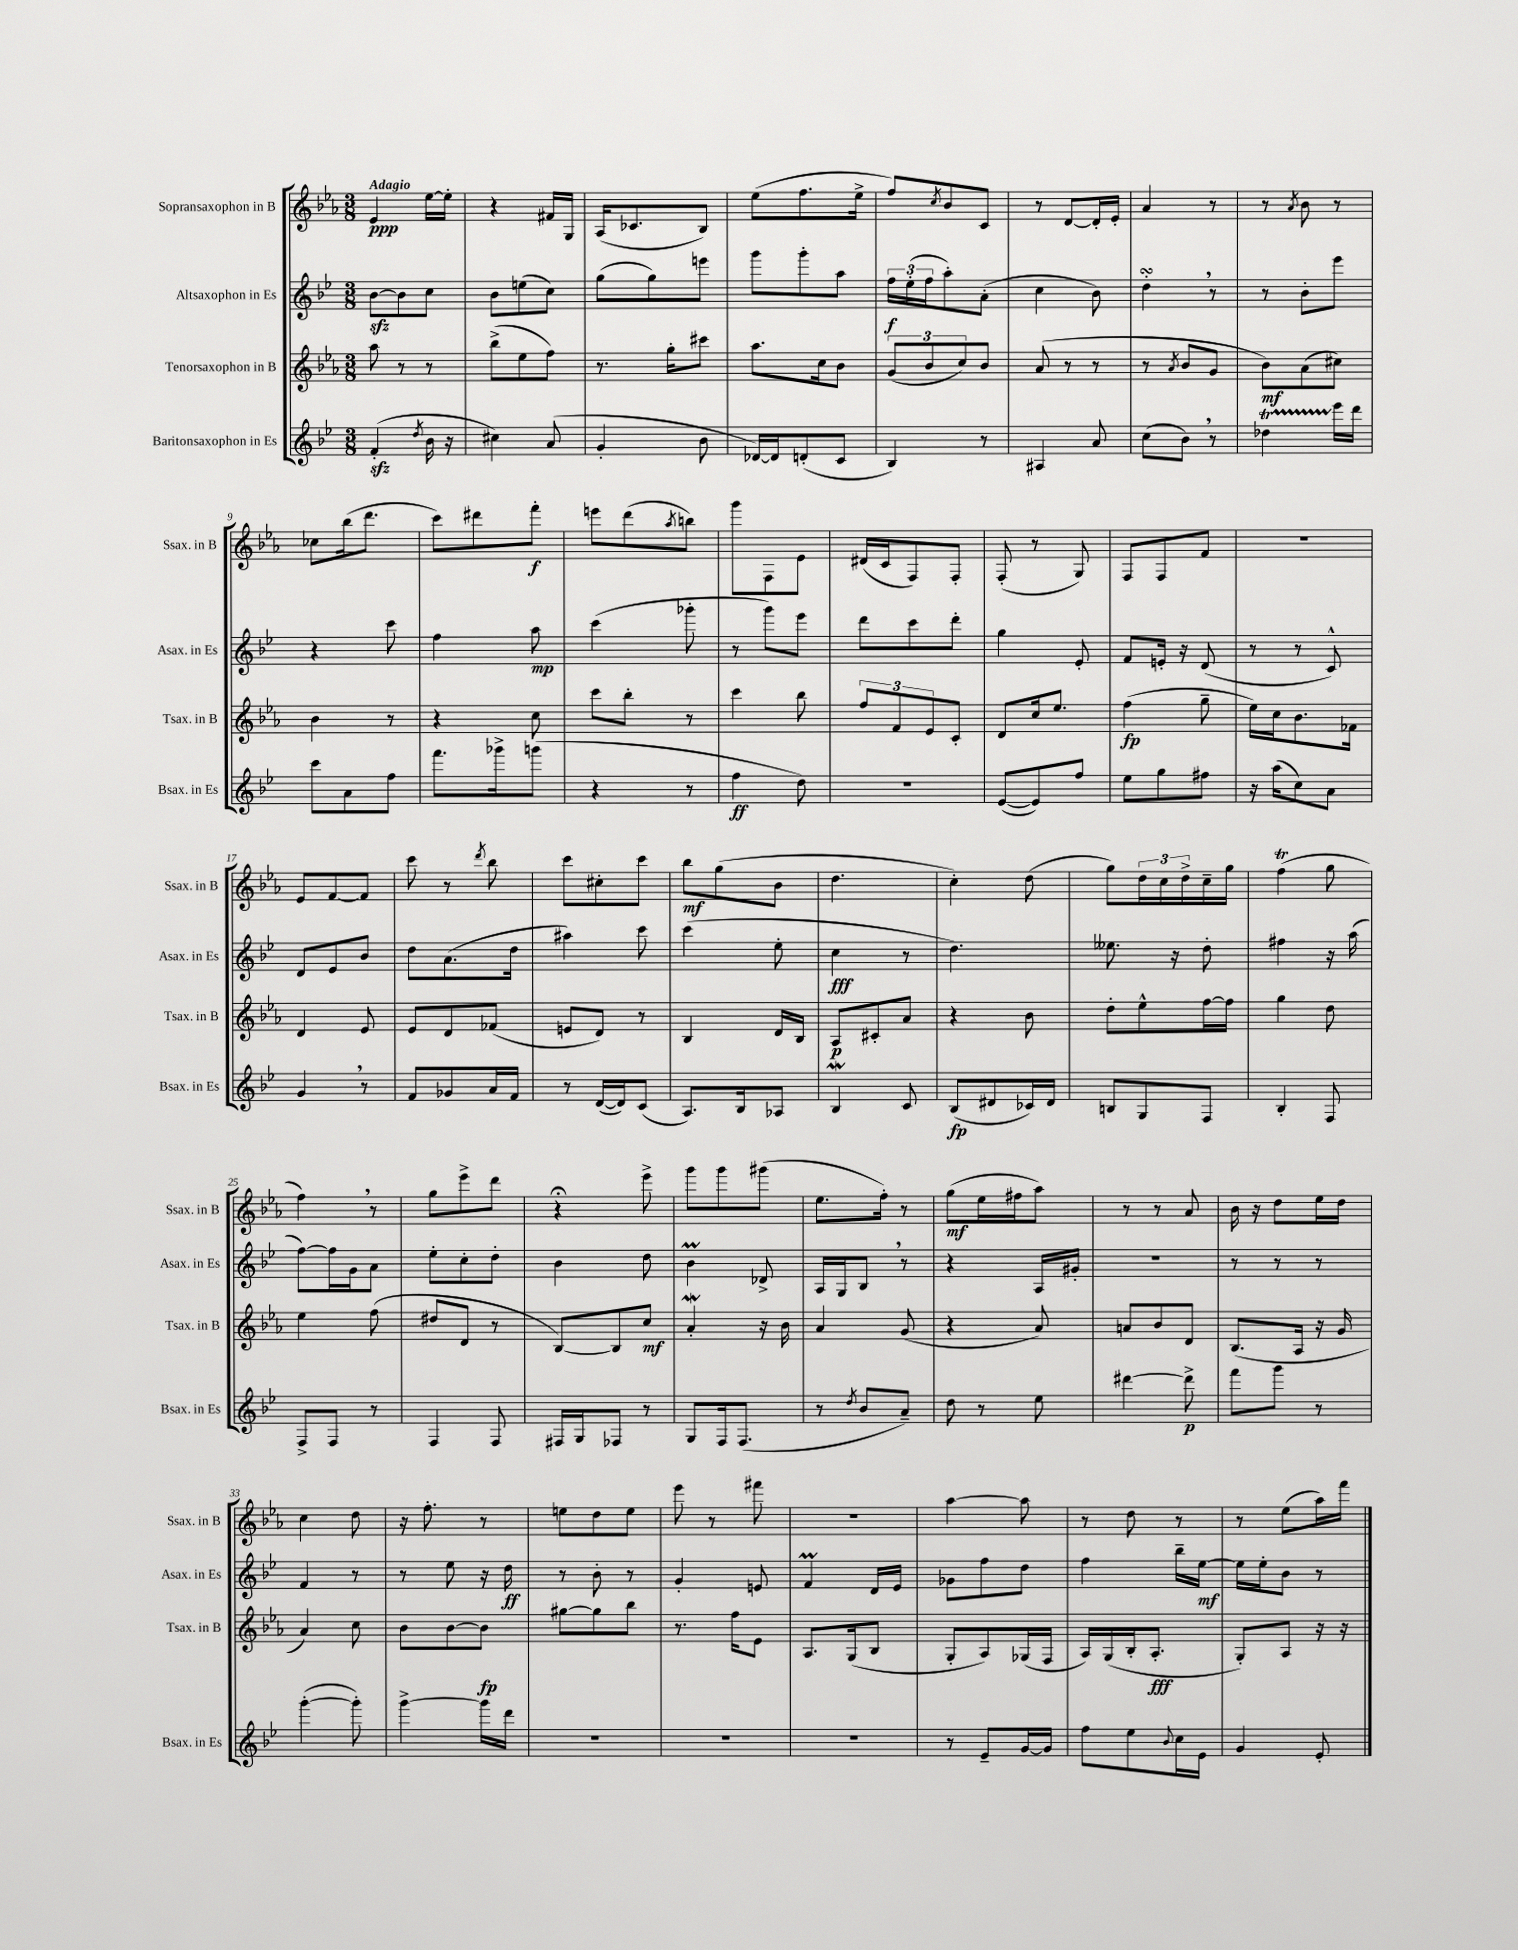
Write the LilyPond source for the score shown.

<<
\new StaffGroup <<
\new Staff = "s0" \with { instrumentName = "Sopransaxophon in B" shortInstrumentName = "Ssax. in B" } {
    \clef treble \key ees \major \numericTimeSignature \time 3/8 \tempo "Adagio"
    ees'4\ppp ees''16~ ees''16-. |
    r4 fis'16 g16 |
    aes16( ces'8. bes8) |
    ees''8( f''8. ees''16-> |
    f''8) \acciaccatura { c''8 } bes'8 c'8 |
    r8 d'8~ d'16-. ees'16-. |
    aes'4 r8 |
    r8 \acciaccatura { aes'8 } bes'8 r8 |
    ces''8 bes''16( d'''8. |
    c'''8) dis'''8 f'''8-.\f |
    e'''8 d'''8( \acciaccatura { aes''8 } b''8) |
    g'''8 f8 ees'8 |
    dis'16( c'16 f8) f8-. |
    f8-.( r8 g8) |
    f8 f8 f'8 |
    R4. |
    ees'8 f'8~ f'8 |
    c'''8 r8 \acciaccatura { d'''8 } bes''8 |
    c'''8 cis''8-. c'''8 |
    bes''8\mf g''8( bes'8 |
    d''4. |
    c''4-.) d''8( |
    g''8) \tuplet 3/2 { d''16 c''16 d''16-> } c''16-- g''16 |
    f''4\trill( g''8 |
    f''4) \breathe r8 |
    g''8 ees'''8-> d'''8 |
    r4\fermata ees'''8-> |
    g'''8 g'''8 gis'''8( |
    ees''8. f''16-.) r8 |
    g''8\mf( ees''16 fis''16 aes''8) |
    r8 r8 aes'8 |
    bes'16 r16 d''8 ees''16 d''16 |
    c''4 d''8 |
    r16 f''8.-. r8 |
    e''8 d''8 e''8 |
    ees'''8 r8 fis'''8 |
    R4. |
    aes''4~ aes''8 |
    r8 d''8 r8 |
    r8 ees''8( aes''16) f'''16 \bar "|." |
}
\new Staff = "s1" \with { instrumentName = "Altsaxophon in Es" shortInstrumentName = "Asax. in Es" } {
    \clef treble \key bes \major \numericTimeSignature \time 3/8
    bes'8~\sfz bes'8 c''8 |
    bes'8 e''8( c''8) |
    g''8( g''8) e'''8 |
    g'''8 g'''8-. a''8 |
    \tuplet 3/2 { f''16\f ees''16-.( f''16 } a''8-.) a'8-.( |
    c''4 bes'8) |
    d''4-.\turn \breathe r8 |
    r8 bes'8-. ees'''8 |
    r4 c'''8 |
    f''4 a''8\mp |
    c'''4( ges'''8-. |
    r8 g'''8) ees'''8 |
    d'''8 c'''8 d'''8-. |
    g''4 ees'8-. |
    f'8 e'16-. r16 d'8( |
    r8 r8 c'8-^) |
    d'8 ees'8 bes'8 |
    d''8 a'8.( d''16 |
    ais''4) c'''8 |
    c'''4( ees''8-. |
    c''4\fff r8 |
    d''4.) |
    eeses''8. r16 d''8-. |
    fis''4 r16 a''16( |
    f''8~) f''16 g'16 a'8 |
    ees''8-. c''8-. d''8-. |
    bes'4 d''8 |
    bes'4\prall des'8-> |
    a16 g16 bes8 \breathe r8 |
    r4 a16 gis'16-. |
    R4. |
    r8 r8 r8 |
    f'4 r8 |
    r8 ees''8 r16 d''16\ff |
    r8 bes'8-. r8 |
    g'4-. e'8 |
    f'4\prall d'16 ees'16 |
    ges'8 f''8 d''8 |
    f''4 bes''16-- ees''16~\mf |
    ees''16 ees''16-. bes'8 r8 \bar "|." |
}
\new Staff = "s2" \with { instrumentName = "Tenorsaxophon in B" shortInstrumentName = "Tsax. in B" } {
    \clef treble \key ees \major \numericTimeSignature \time 3/8
    aes''8 r8 r8 |
    bes''8->( ees''8 f''8) |
    r8. g''16-. cis'''8 |
    aes''8. c''16 bes'8 |
    \tuplet 3/2 { g'8( bes'8 c''8) } bes'8 |
    aes'8( r8 r8 |
    r8 \acciaccatura { aes'8 } bes'8 g'8 |
    bes'8\mf) aes'8( cis''8) |
    bes'4 r8 |
    r4 c''8 |
    c'''8 bes''8-. r8 |
    c'''4 bes''8 |
    \tuplet 3/2 { f''8 f'8 ees'8 } c'8-. |
    d'8 c''16 ees''8. |
    f''4\fp( g''8-- |
    ees''16) c''16 bes'8. fes'16 |
    d'4 ees'8 |
    ees'8 d'8 fes'8( |
    e'8 d'8) r8 |
    bes4 d'16 bes16 |
    aes8\p cis'8-. aes'8 |
    r4 bes'8 |
    d''8-. ees''8-^ f''16~ f''16 |
    g''4 d''8 |
    ees''4 f''8( |
    dis''8 d'8 r8 |
    bes8~) bes8 c''8\mf |
    aes'4-.\mordent r16 bes'16 |
    aes'4 g'8( |
    r4 aes'8) |
    a'8 bes'8 d'8 |
    bes8.( aes16 r16 g'16 |
    aes'4) c''8 |
    bes'8 bes'8~ bes'8\fp |
    gis''8~ gis''8 bes''8 |
    r8. f''16 ees'8 |
    aes8. g16( bes8 |
    g8-. aes8) ges16( f16 |
    aes16) g16( bes16-. aes8.-.\fff |
    g8-.) aes8 r16 r16 \bar "|." |
}
\new Staff = "s3" \with { instrumentName = "Baritonsaxophon in Es" shortInstrumentName = "Bsax. in Es" } {
    \clef treble \key bes \major \numericTimeSignature \time 3/8
    f'4-.\sfz( \acciaccatura { d''8 } bes'16 r16 |
    cis''4) a'8( |
    g'4-. bes'8 |
    des'16~) des'16 d'8-.( c'8 |
    bes4) r8 |
    ais4 a'8 |
    c''8( bes'8) \breathe r8 |
    des''4\startTrillSpan ees'''16\stopTrillSpan d'''16 |
    c'''8 a'8 f''8 |
    f'''8. ges'''16-> g'''8( |
    r4 r8 |
    f''4\ff d''8) |
    r4. |
    ees'8~( ees'8) f''8 |
    ees''8 g''8 fis''8 |
    r16 a''16( c''8) a'8 |
    g'4 \breathe r8 |
    f'8 ges'8 a'16 f'16 |
    r8 d'16~( d'16) c'8( |
    a8.) bes16 aes8 |
    bes4\mordent c'8 |
    bes8\fp( dis'8 ces'16) dis'16 |
    b8 g8 f8 |
    bes4-. f8 |
    f8-> f8 r8 |
    f4 f8 |
    fis16 g16 fes8 r8 |
    g8 f16 f8.( |
    r8 \acciaccatura { d''8 } bes'8 a'8--) |
    d''8 r8 ees''8 |
    dis'''4~ dis'''8->\p |
    f'''8 g'''8 r8 |
    g'''4~-.( g'''8-.) |
    g'''4~-> g'''16 d'''16 |
    R4. |
    R4. |
    R4. |
    r8 ees'8-- g'16~ g'16 |
    f''8 ees''8 \appoggiatura { bes'8 } c''16 ees'16 |
    g'4 ees'8-. \bar "|." |
}
>>
>>
